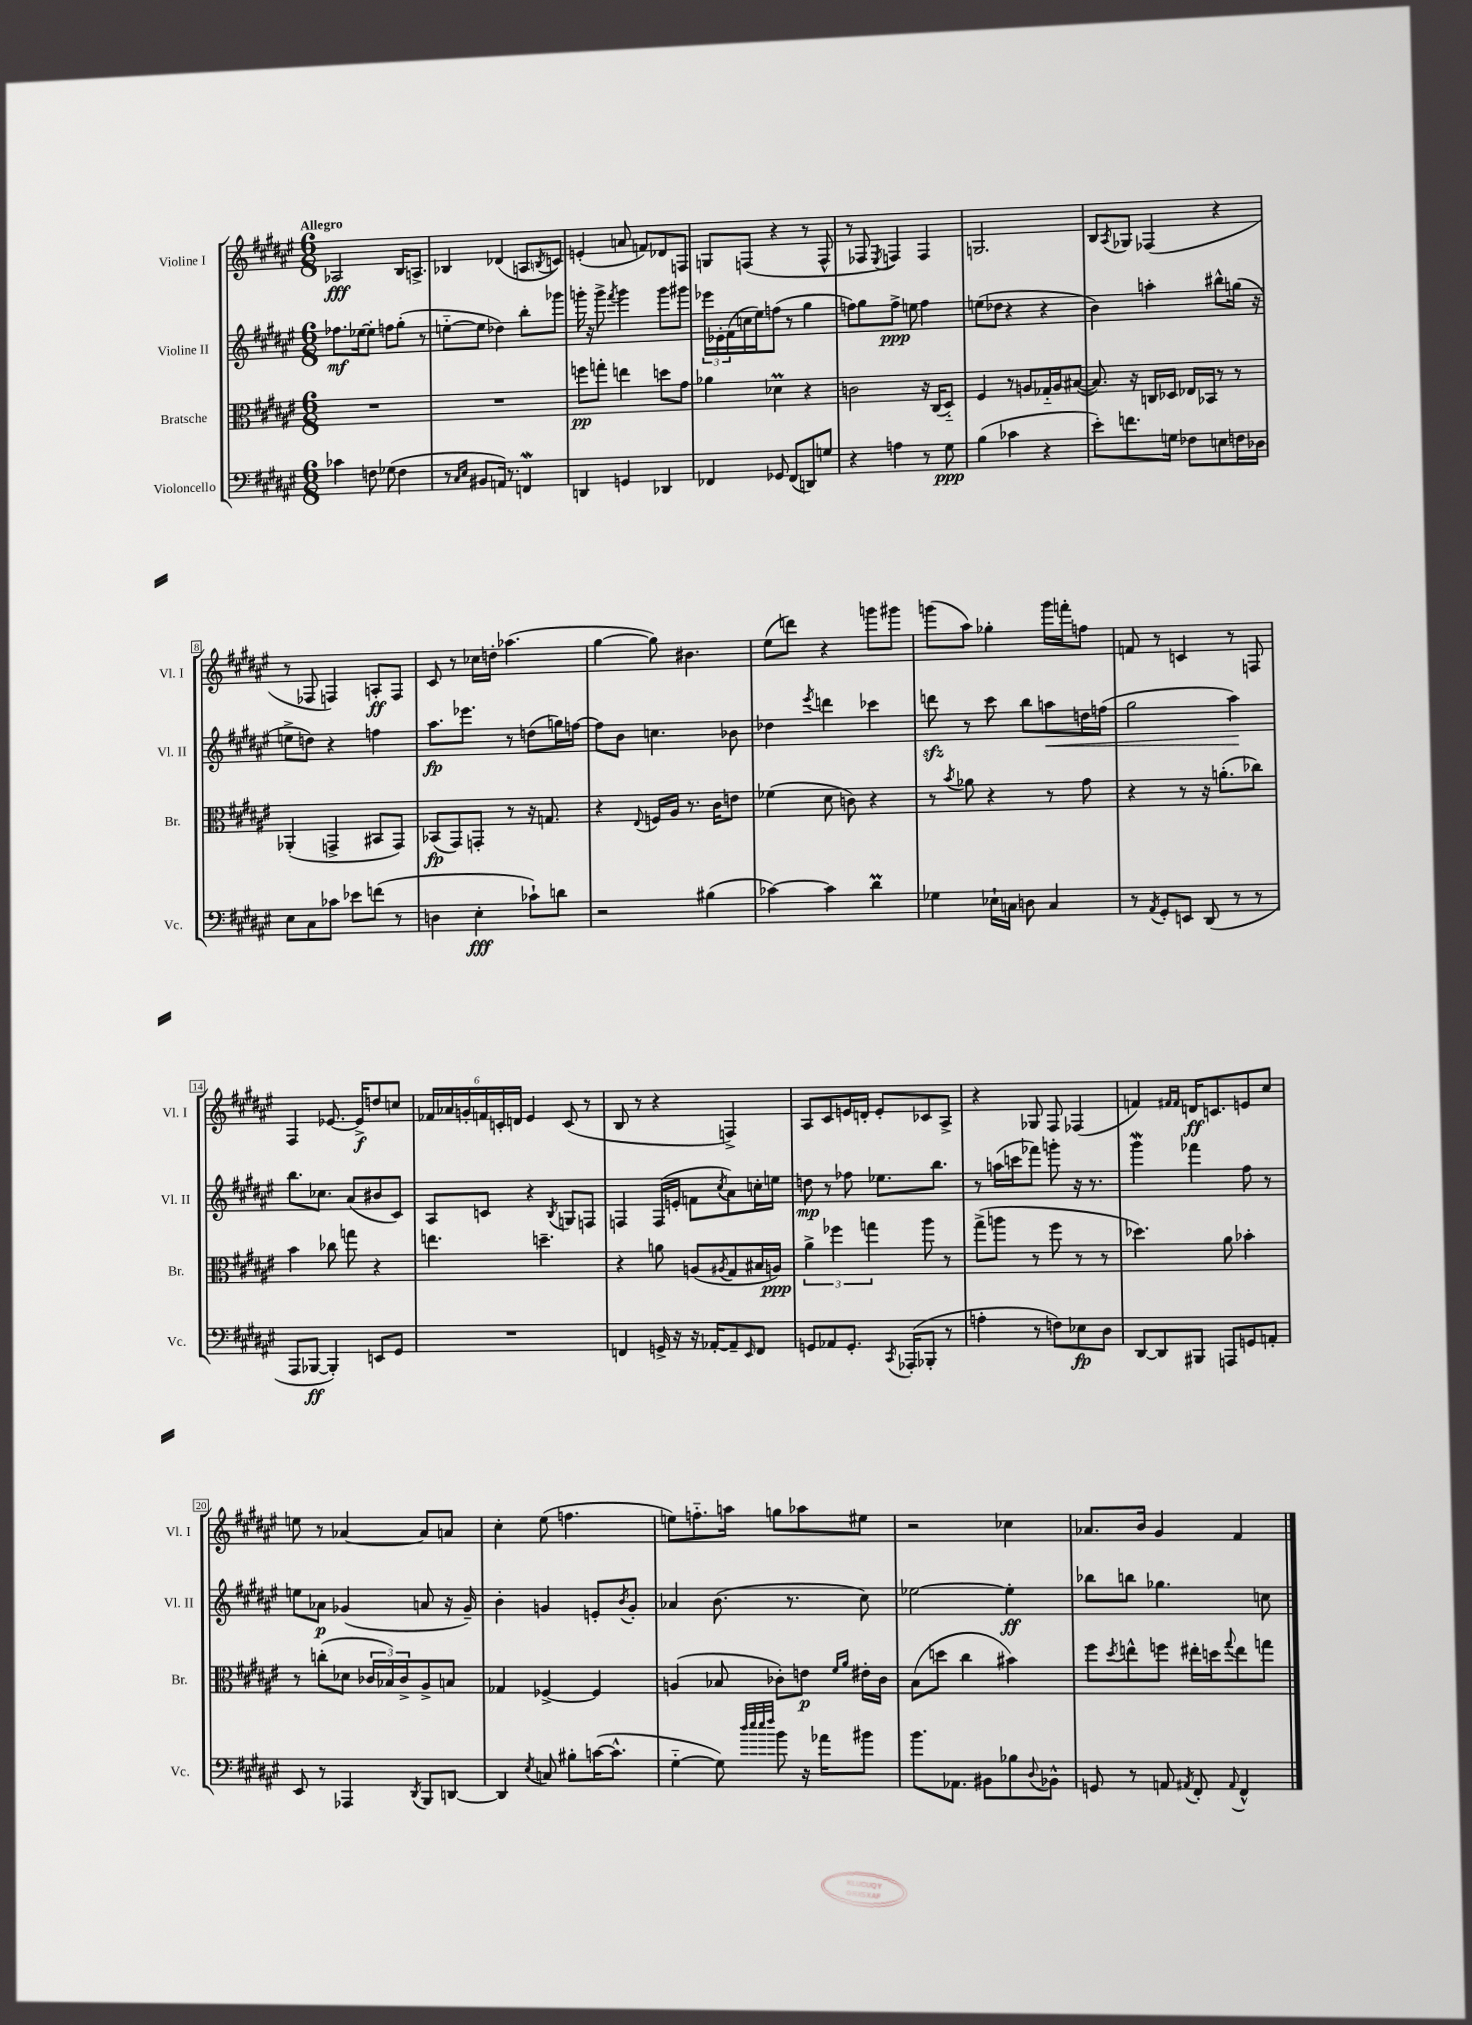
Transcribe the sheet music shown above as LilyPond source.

<<
\new StaffGroup <<
\new Staff = "s0" \with { instrumentName = "Violine I" shortInstrumentName = "Vl. I" } {
    \clef treble \key fis \major \numericTimeSignature \time 6/8 \tempo "Allegro"
    aes2\fff b16 a8.-> |
    bes4 des'4( a8 \acciaccatura { b8 } c'8) |
    e'4-.( a'8 f'8) des'8 f8 |
    g8 f8( r4 r8 f8-^ |
    r8 fes8 \acciaccatura { eis8 } f4) f4 |
    g2. |
    b8 \acciaccatura { ais8 } ges8 fes4( r4 |
    r8 fes8 f4) a8-.\ff f8 |
    cis'8 r8 ces''16 d''16-. aes''4.( |
    gis''4~ gis''8) bis'4. |
    eis''8( d'''8) r4 g'''8 gis'''8 |
    g'''8( ais''8) ges''4-. g'''16 f'''16-. f''8 |
    f'8 r8 c'4 r8 f8 |
    fis4 ees'8.~ ees'16->\f d''8 c''8 |
    \tuplet 6/4 { fes'16 aes'16 g'16-. f'16 c'16-. d'16 } eis'4 c'8( r8 |
    b8 r8 r4 f4->) |
    ais8 cis'8 e'16 d'16-. e'8-. ces'8 ais8-> |
    r4 ges8 fis8 fes4( |
    f'4) \grace { fis'16 fis'16 } d'16\ff c'8. e'8 cis''8 |
    e''8 r8 aes'4~ aes'8 a'8 |
    cis''4-. eis''8( f''4. |
    e''8) f''8.-_ a''16 g''8 aes''8 eis''8 |
    r2 ces''4 |
    aes'8. b'16 gis'4 fis'4 \bar "|." |
}
\new Staff = "s1" \with { instrumentName = "Violine II" shortInstrumentName = "Vl. II" } {
    \clef treble \key fis \major \numericTimeSignature \time 6/8
    fes''8.\mf ees''16~ ees''8-. f''8 gis''8-.( r8 |
    e''8~-_ e''8 des''4) b''8-. ges'''8 |
    g'''16-. r16 g'''8-> \acciaccatura { fis'''8 } g'''4 g'''8 gis'''8 |
    \tuplet 3/2 { ees'''16 ees'16-. fis'16( } c''16 eis''16) f''8( r8 gis''4 |
    f''8) gis''8 f''8->\ppp e''8 f''4 |
    e''8( des''8 r4 r4 |
    b'4) a''4-. bis''8-^ g''16( r16 |
    e''8-> d''8) r4 f''4 |
    ais''8.\fp ees'''8. r8 d''8( g''16) f''16~ |
    f''8 b'8 c''4. bes'8 |
    des''4 \acciaccatura { eis'''8 } d'''4 ces'''4 |
    d'''8\sfz r8 cis'''8 b''8 a''8\< d''16 f''16( |
    gis''2 ais''4\!) |
    b''8. ces''8. ais'8( bis'8 cis'8) |
    ais8 c'8 r4 \acciaccatura { b8 } g8 f8 |
    f4 f16( e'16-. f'8 \acciaccatura { cis''8 } ais'8) c''16-. e''16 |
    d''8\mp r8 fes''8 ees''8. b''8. |
    r8 a''16( c'''16 fes'''8) g'''8-. r16 r8. |
    gis'''4\mordent fes'''4 fis''8 r8 |
    e''8 aes'8\p ges'4( a'8 r16 ges'16--) |
    b'4-. g'4 e'8-. \acciaccatura { b'8 } g'8-. |
    aes'4 b'8.( r8. cis''8) |
    ees''2~ ees''4-.\ff |
    bes''8 b''8 ges''4. c''8 \bar "|." |
}
\new Staff = "s2" \with { instrumentName = "Bratsche" shortInstrumentName = "Br." } {
    \clef alto \key fis \major \numericTimeSignature \time 6/8
    R2. |
    R2. |
    f''8\pp g''8-. e''4 d''8 gis'8 |
    aes'4 des'4\prall r4 |
    c'2 r16 cis16( dis8-_) |
    fis4 r8 a8 ges16-_ a16 bis8~( |
    bis8.) r16 c16 des16 ees16 bes,16 r8 r8 |
    aes,4-.( g,4-> bis,8 g,8) |
    bes,8\fp( gis,8) g,8-. r8 r16 g8. |
    r4 \appoggiatura { eis8 } f16 ais16 r8. cis'16 e'8 |
    fes'4( dis'8 c'8) r4 |
    r8 \acciaccatura { b'8 } aes'8 r4 r8 gis'8 |
    r4 r8 r16 a'8.-.( ces''8) |
    b'4 ces''8 g''8 r4 |
    e''4. d''4.-- |
    r4 a'8 a8( \acciaccatura { ais8 } gis8 bis16 a16\ppp) |
    \tuplet 3/2 { ais'4-> fes''4 g''4 } ais''8 r8 |
    gis''8->( a''8 r8 fis''8 r8 r8 |
    des''4.) ais'8 bes'4-. |
    r8 c''8-.( des'8 \tuplet 3/2 { ces'16 bes16) ces'16-> } ais8-> b8 |
    ges4 fes4~-> fes4 |
    a4( bes8 ces'8-.) e'8\p \grace { fis'16 ais'16 } eis'16-. ces'16 |
    b8( d''8 cis''4 bis'4) |
    fis''8 \acciaccatura { dis''8 } e''8-^ f''8 eis''16-. d''16 \appoggiatura { gis''8 } eis''8 g''8 \bar "|." |
}
\new Staff = "s3" \with { instrumentName = "Violoncello" shortInstrumentName = "Vc." } {
    \clef bass \key fis \major \numericTimeSignature \time 6/8
    ces'4 f8 ges8( f4 |
    r8 \grace { cis16 eis16 } bis,8 a,16) r8. f,4\mordent |
    d,4 g,4 des,4 |
    fes,4 ges,8 fes,8( d,8) g8 |
    r4 a4 r8 gis8\ppp |
    b4( ces'4 r4 |
    eis'8-.) f'8. g16 fes8 e8 f16 des16 |
    eis8 cis8 ces'8 ees'8 f'8( r8 |
    d4 eis4-.\fff ces'8-!) d'8 |
    r2 bis4( |
    ces'4~) ces'4 dis'4\prall |
    ges4 ees16-! c16 d8 c4 |
    r8 \acciaccatura { ais,8 } gis,8-. e,8 dis,8( r8 r8 |
    ais,,8 bes,,8~\ff bes,,4-.) e,8 gis,8 |
    R2. |
    f,4 g,16-> r16 r16 aes,16~-. aes,8-- \grace { eis,16 } f,8 |
    g,8 aes,8 g,8.-. \acciaccatura { cis,8 } aes,,16-.( bes,,8-. r8 |
    a4-. r8 f8) ees8\fp dis8 |
    dis,8~ dis,8 bis,,8 a,,8 g,8 a,8-. |
    eis,8 r8 aes,,4 \acciaccatura { dis,8 } b,,8 d,8~ |
    d,4 \acciaccatura { eis8 } c8 bis8-. c'16~( c'8.-^ |
    gis4~-_ gis8) \grace { dis''32 eis''32 eis''32 fis''32 } b'8 r16 aes'16 bis'8 |
    b'8. aes,8. bis,8 bes8 \appoggiatura { dis8 } bes,8-^ |
    g,8 r8 a,8 \acciaccatura { ais,8 } fis,8-. \appoggiatura { ais,8 } fis,4-^ \bar "|." |
}
>>
>>
\layout { \context { \Score \override BarNumber.stencil = #(make-stencil-boxer 0.1 0.3 ly:text-interface::print) } }
